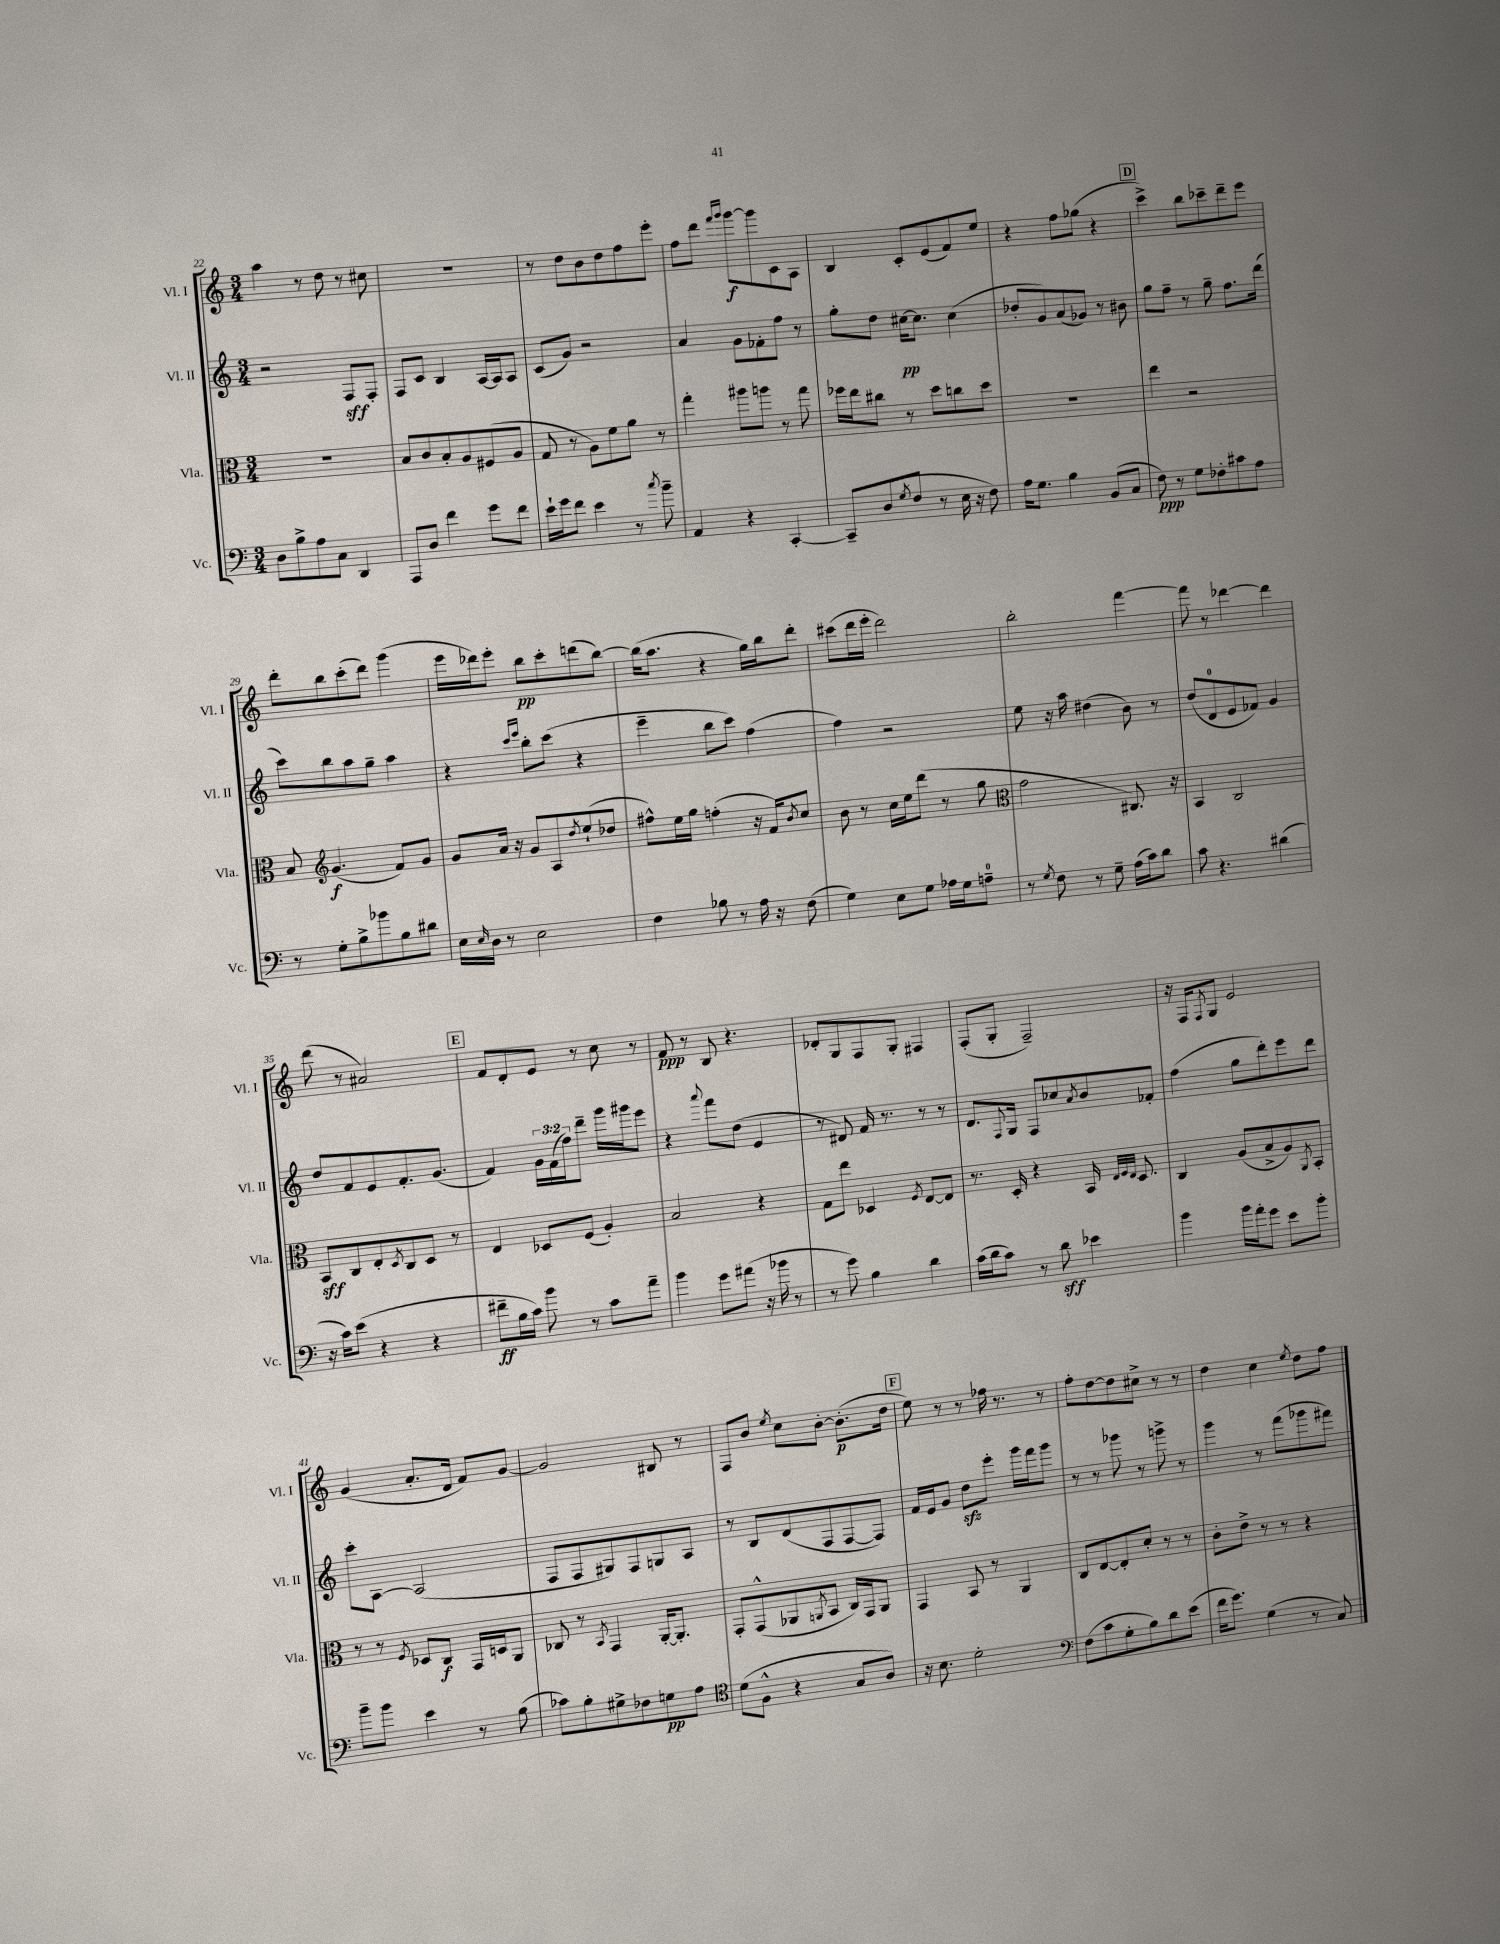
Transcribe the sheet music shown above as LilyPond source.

<<
\new StaffGroup <<
\new Staff = "s0" \with { instrumentName = "Vl. I" shortInstrumentName = "Vl. I" } {
    \clef treble \key c \major \numericTimeSignature \time 3/4
    a''4 r8 d''8 r8 cis''8 |
    R2. |
    r8 d''8 b'8 d''8 f''8 e'''8-. |
    f''8 d'''8 \grace { f'''16 g'''16 } g'''8~\f g'''8 c'8 a8 |
    b4 c'8-. e'8( f'8) e''8 |
    r4 f''8 ges''8( r4 |
    \mark \markup { \box "D" } c'''4->) b''8 ces'''8-- d'''8-- e'''8 |
    d'''8-. b''8 c'''8-.( d'''8) g'''4( |
    e'''16 des'''16) e'''8-. b''8\pp c'''8-. d'''8( b''8~) |
    b''16( a''8. r4 g''16) b''16 d'''8-. |
    cis'''8( d'''16 e'''16-. d'''2) |
    b''2-. f'''4~ |
    f'''8 r8 des'''4~ des'''4 |
    d'''8( r8 ais'2) |
    \mark \markup { \box "E" } f'8 d'8-. e'8 r8 c''8 r8 |
    f'8\ppp r8 b8 r4. |
    des'8-. g8 f8 g8-. fis4 |
    f8-.( g8-. f2--) |
    r16 f16 \acciaccatura { f8 } g8 e'2 |
    g'4( a'8.-. d'16 f'8) g'8~ |
    g'2 bis8 r8 |
    f8 b'8 \acciaccatura { e''8 } c''8 b'8~-. b'8.-.\p( d''16 |
    \mark \markup { \box "F" } e''8) r8 r8 fes''16 r8. r8 |
    f''8-. d''8~ d''8 cis''8-> r8 r8 |
    d''4 c''4 \acciaccatura { e''8 } d''8 f''8 \bar "|." |
}
\new Staff = "s1" \with { instrumentName = "Vl. II" shortInstrumentName = "Vl. II" } {
    \clef treble \key c \major \numericTimeSignature \time 3/4 \override Staff.TupletNumber.text = #tuplet-number::calc-fraction-text
    r2 f8\sff f8-. |
    f8 c'8 b4 a16~ a16 a8 |
    c'8( g'8) r2 |
    a'4 g'8 fes'8-. f''8 r8 |
    g''8-. d''8 cis''16~\pp cis''8. cis''4( |
    des''8-. g'8) a'8( ges'8) r8 bis'8 |
    \mark \markup { \box "D" } g''8 f''8-- r8 g''8-- f''8. d'''16( |
    c'''8) b''8 a''8 g''8-- a''4 |
    r4 \grace { c'''16 e'''16 } b''8-. c'''8( r4 |
    e'''4-- b''8 c'''8) f''4( |
    f''4) r2 |
    e''8 r16 a''16 dis''4( b'8) r8 |
    d''8( d'8-0 e'8 fes'8) g'4 |
    d''8 f'8 e'8 f'8.-. g'8.( |
    \mark \markup { \box "E" } f'4) \tuplet 3/2 { g'16 f'16( f''16) } d'''8-- g'''16 gis'''16 e'''8 |
    r4 \appoggiatura { a'''8 } f'''8 d''8( e'4 |
    r8 dis'8) f'16 r8. r8 r8 |
    d'8. \appoggiatura { f8 } g16 f8 ces''8 \acciaccatura { a'8 } b'8 fes'8-. |
    f''4( g''8 d'''8-.) e'''8 d'''8 |
    c'''8-. a8~ a2( |
    f8 f8 gis8) f8 g8 a8 |
    r8 b8 d'8( f8 f8~ f8) |
    \mark \markup { \box "F" } f'16 e'16 g'8 d''8\sfz e'''8-. g'''16 f'''16 g'''8 |
    r8 r8 ges'''8 r8 g'''8-> r8 |
    g'''4 r8 f'''8( ges'''8 fis'''8) \bar "|." |
}
\new Staff = "s2" \with { instrumentName = "Vla." shortInstrumentName = "Vla." } {
    \clef alto \key c \major \numericTimeSignature \time 3/4
    R2. |
    b8 c'8 b8-. a8 fis8( a8 |
    g8 r8 a8) f'8 a'8 r8 |
    g''4-. ais''8 a''8 r8 g''8 |
    fes''16 e''16 cis''8 r8 d''8 c''8 d''8 |
    r2. |
    \mark \markup { \box "D" } e''4 r2 |
    b8 \clef treble g'4.\f( f'8) g'8 |
    g'8 a'16 r16 g'8 a8 \acciaccatura { d''8 } e''8-!( des''8 |
    fis''8-^) e''16 g''16 f''4-.( r16 f'16) \acciaccatura { b'8 } c''8 |
    b'8 r8 c''16 e''16 d'''8( r8 g''8 |
    \clef alto g'2 cis8.) r16 |
    b,4 c2 |
    b,8\sff c8 e8-. \acciaccatura { d8 } c8 d8 r8 |
    \mark \markup { \box "E" } e4 des8 f8( a4-.) |
    b2 r4 |
    g8 e''8 des4 \acciaccatura { f8 } e8~ e8 |
    r8. d16-. r4 b,16 \grace { e32 f32 e32 } d8. |
    c4 a8( b8-> a8) \acciaccatura { a,8 } b,8-. |
    r8 r8 \acciaccatura { f8 } des8 c8\f g,16 d16 a,8 |
    ces8 r8 \acciaccatura { b,8 } g,4 a,16~-. a,8.-. |
    g,8-. g,8-^( aes,8 \acciaccatura { a,8 } b,8 c16) g,16 a,8 |
    \mark \markup { \box "F" } g,4 b,8 r8 a,4 |
    c8 e8~ e8-. d'8-. r8 r8 |
    c'8-. e'8-> r8 r8 r4 \bar "|." |
}
\new Staff = "s3" \with { instrumentName = "Vc." shortInstrumentName = "Vc." } {
    \clef bass \key c \major \numericTimeSignature \time 3/4
    d8 b8-> a8 c8 d,4 |
    a,,8 d8 f'4 g'8 f'8 |
    e'16-! g'16 f'8 e'4 r8 \acciaccatura { c''8 } b'8-- |
    a,4 r4 c,4~-. |
    c,8-- d8( \acciaccatura { g8 } f8 r8 e16 r16 f8) |
    a16 g8. b4 b,8( c8 |
    \mark \markup { \box "D" } f8\ppp) r8 g8 fes8-. cis'8 a8 |
    r8 g8-. b8-> bes'8 b8 dis'8 |
    e16 \grace { e16 } d16 r8 e2 |
    f4 bes8 r8 a16 r16 f8( |
    g4) e8 g8 aes16 g16 a8-0-- |
    r8 \acciaccatura { g8 } f8 r8 g8-- a16( c'16) d'8 |
    c'8 r4. dis'4( |
    r16 c'16) e'8( r4 r4 |
    \mark \markup { \box "E" } fis'8--\ff b16 c'16) b'8 r8 c'8 a'8-- |
    b'4 g'8 ais'8( r16 bes'16 r8 |
    r8 g'8) b4 d'4 |
    c'16( d'16 c'8) r8 d'8\sff ees'4 |
    b'4 b'16 a'16-. g'8 e'8 b'8-. |
    b'8-- b'8 e'4 r8 b8( |
    ces'8) b8-. gis8-> fes8 g8\pp a8 |
    \clef tenor d'8( f8-^ r4 g8 a8) |
    \mark \markup { \box "F" } r16 b8. d'2-. |
    \clef bass f8( c'8 g8-. b8) d'8 e'8( |
    f'16 g'8.) g4( r8 c8) \bar "|." |
}
>>
>>
\layout { \context { \Score currentBarNumber = #22 } }
